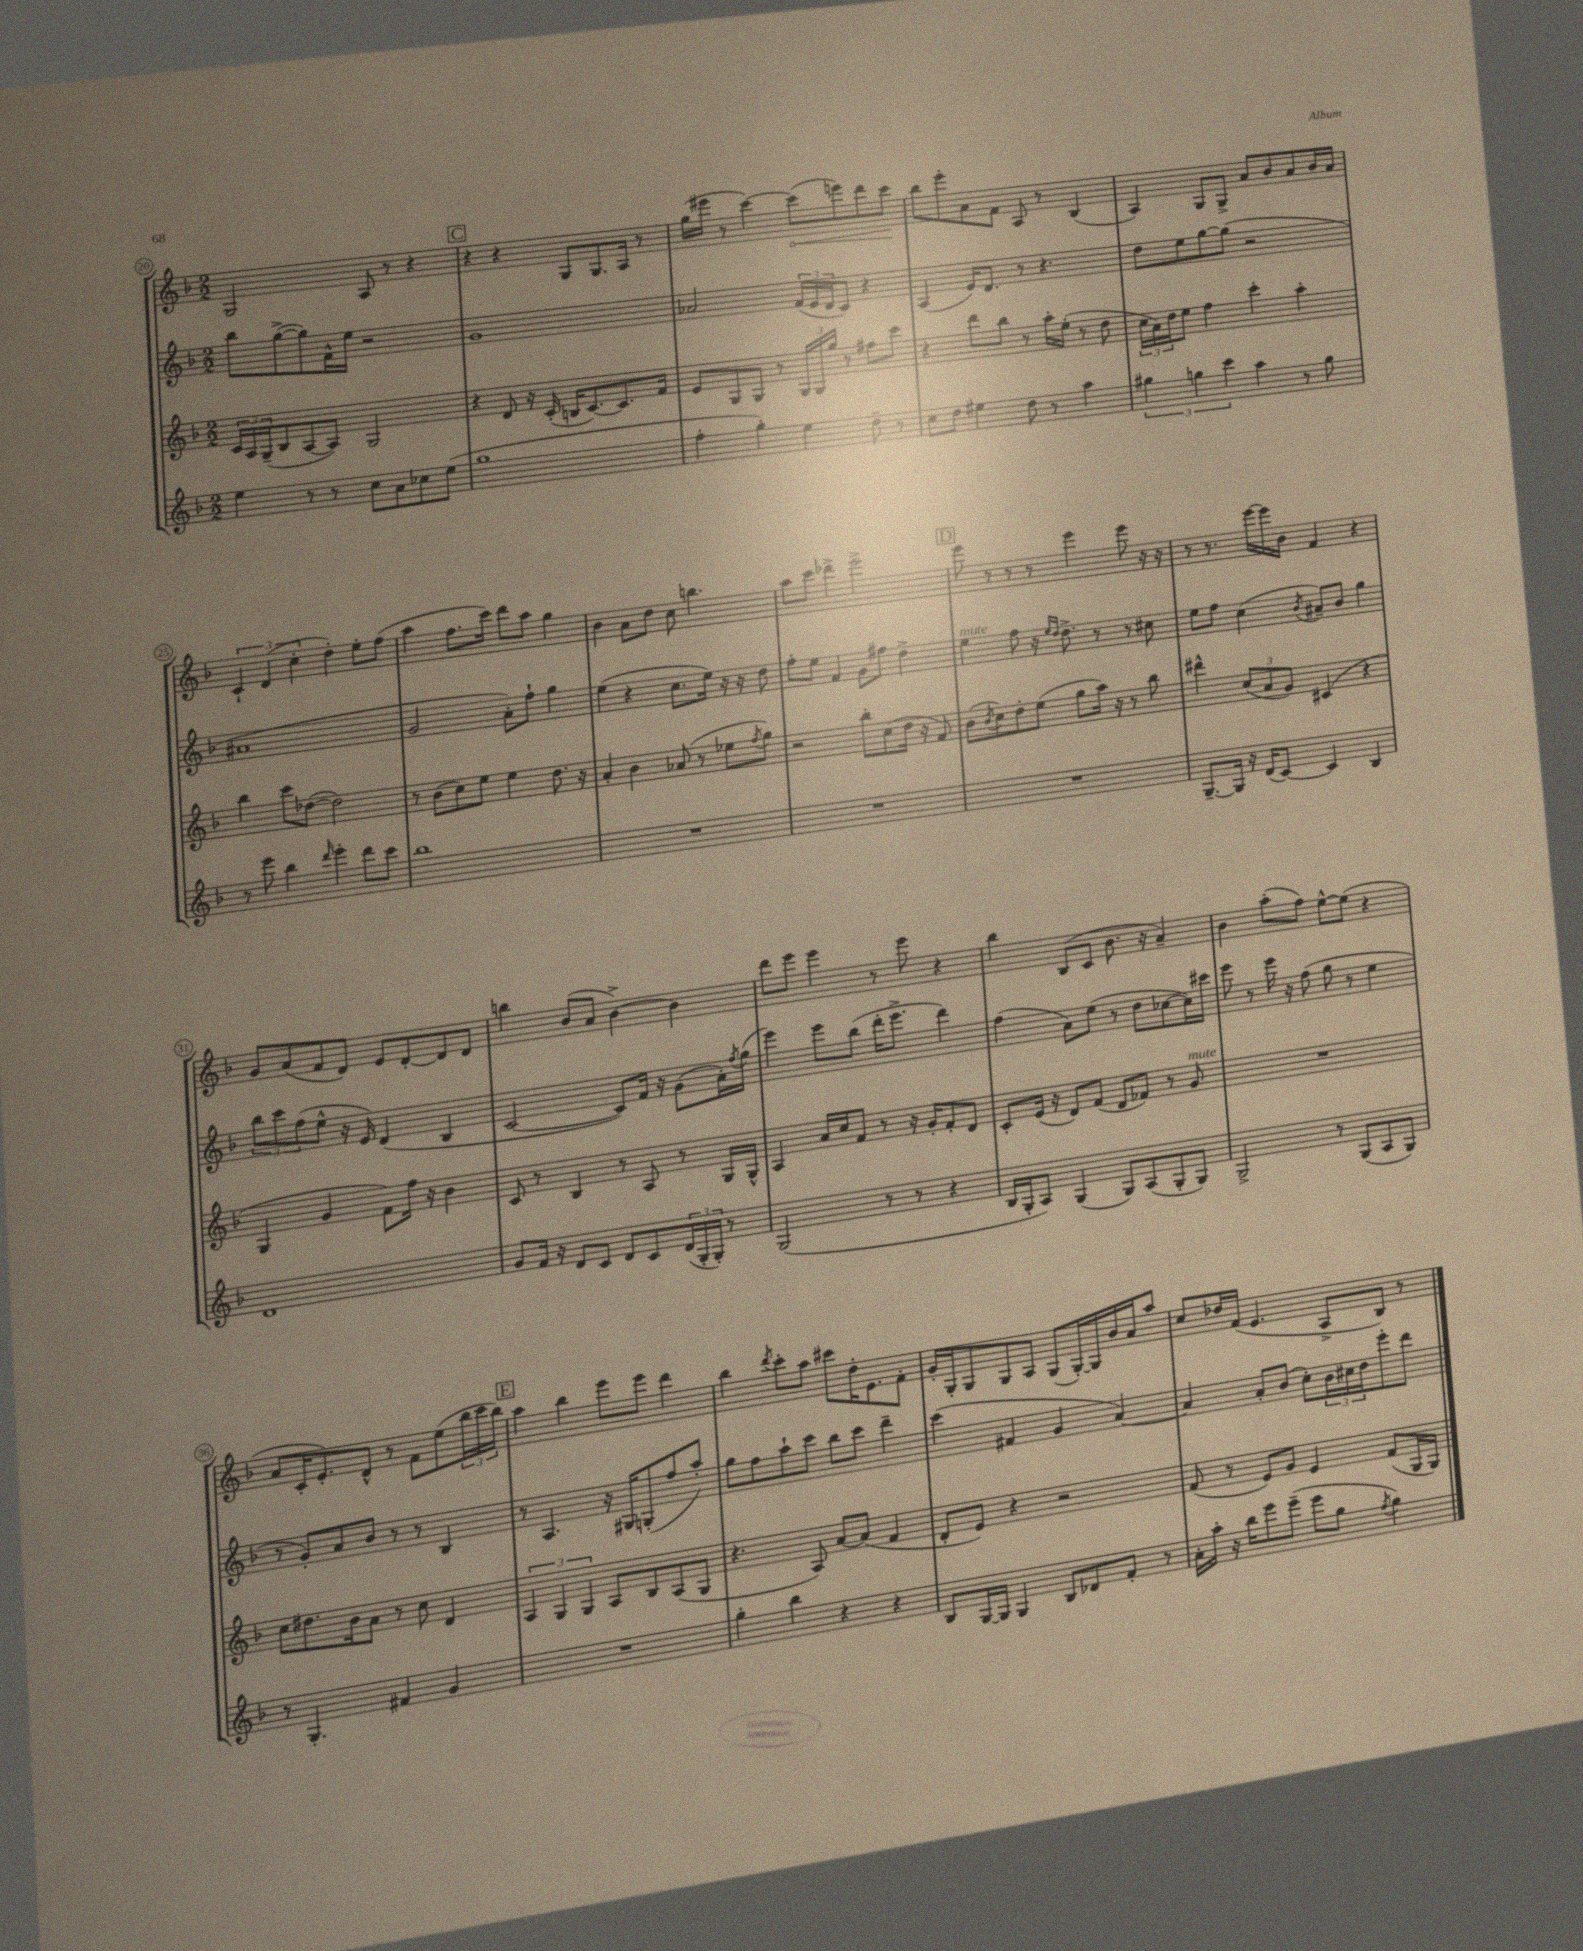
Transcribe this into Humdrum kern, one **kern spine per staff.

**kern	**kern	**kern	**kern
*staff4	*staff3	*staff2	*staff1
*clefG2	*clefG2	*clefG2	*clefG2
*k[b-]	*k[b-]	*k[b-]	*k[b-]
*M2/2	*M2/2	*M2/2	*M2/2
4ee	24c	8bb-	2G
.	24A	.	.
.	(24G~	.	.
.	8B-	([8gg^	.
8r	[8A	8gg])	.
8r	8A])	16f^^	.
.	.	16ee	.
8cc	2G	2r	8A
8a	.	.	8r
8cc-	.	.	4r
(8ee	.	.	.
=	=	=	=
1gg	4r	1g	4r
.	8d	.	4r
.	16r	.	.
.	(16c'	.	.
.	16B	.	8G
.	[8.c)	.	.
.	.	.	8.G
.	8.c]	.	.
.	.	.	16A
.	.	.	8r
.	16f	.	.
=	=	=	=
4ff'	8e	2a-	(16gg
.	.	.	16eee#
.	8G	.	8r
4gg')	8G	.	[4ccc)
.	8r	.	.
4ee	24G	(24f	(8ccc]
.	24G	24e	.
.	24gg	24d	.
.	8r	8c)	8eee)
8dd~	8ff#	4r	8ddd
8r	8ccc	.	8ccc
=	=	=	=
8cc	4r	(4A	8bb-
8dd	.	.	8eee'
4ee#	8ddd	16e)	8a
.	.	8.d	.
.	8bb-	.	8f
8dd	8r	8r	8A
8r	16aa'	4.r	8r
.	(16ee'	.	.
4aa	8r	.	(4B-
.	8dd	.	.
=	=	=	=
6gg#	24cc	8dd	4A)
.	24a)	.	.
.	24dd	.	.
.	8ee	8ee	.
6gg	.	.	.
.	4ff	[8gg	8G
6ccc	.	.	.
.	.	(8gg]	8G^
4aa	4ccc'	2r	8a
.	.	.	8b-
8r	4aa'	.	8a
8gg	.	.	16b-
.	.	.	16a
=	=	=	=
8r	4bb-	1a#	6c`
8eee	.	.	.
.	.	.	(6d
4bb-	8ccc	.	.
.	.	.	6cc'
.	([8dd-	.	.
16qqddd	.	.	.
4eee'	2dd-])	.	4dd')
8ddd	.	.	8ee'
8ccc	.	.	(8ff
=	=	=	=
1bb-	8r	2g	4aa
.	(8b-	.	.
.	8cc)	.	8.ff
.	8ee	.	.
.	.	.	16ccc)
.	4ee	8a')	8ddd
.	.	8ff`	8aa
.	8.dd	4gg	4gg
.	16r	.	.
=	=	=	=
1r	4a'	(4ee	4b-
.	4b-	4r	8a
.	.	.	8dd
.	(8a-	8.cc	8cc
.	8r	.	4.bb
.	.	16ee)	.
.	8ee-	16r	.
.	.	16r	.
.	8qff	.	.
.	8gg)	8dd	.
=	=	=	=
1r	2r	8ff'	8aa
.	.	8ee	8ccc
.	.	4f	4ddd-^
.	8bb-'	8g	2eee^
.	(8cc	8ff#	.
.	16dd	4dd^	.
.	16r	.	.
.	8f)	.	.
=	=	=	=
1r	(8b-	4ee	8eee
.	8qb-	.	.
.	8cc)	.	8r
.	8dd'	8ff	8r
.	(8ee	16r	8r
.	.	16qqee	.
.	.	16qqdd	.
.	.	8.dd^	.
.	8gg	.	4eee
.	16aa)	8r	.
.	16r	.	.
.	8r	8r	8eee
.	8bb-	8cc#	16r
.	.	.	16r
=	=	=	=
[8.G~	4ddd#^^	8ee	8r
.	.	8ff	8.r
16G]	.	.	.
16r	(12cc	(4cc	.
(16d	.	.	[16eee
.	12a	.	.
[8c)	.	.	16eee]
.	12g)	.	.
.	.	.	16b-
.	.	8qb-	.
4c]	(4c#	8a#~)	4f
.	.	8b-	.
4B-	4r	4gg	4r
=	=	=	=
1d	4G	12bb-	8g
.	.	12ccc	.
.	.	.	(8a
.	.	(12ff	.
.	4g	8ee^^	8f
.	.	16r	8d)
.	.	16e)	.
.	8f)	(4d	8e
.	16ff	.	[8d'
.	16r	.	.
.	4b-	4B-	8d]
.	.	.	8d
=	=	=	=
8g	8c	[2c	4bb
16f	8r	.	.
16r	.	.	.
8d	4B-	.	(8b-
8c	.	.	8a
8d	8r	8c])	[4b-^)
8c	8A	16f	.
.	.	16r	.
(24d	8r	(8g	4b-]
24G'	.	.	.
24G')	.	.	.
8r	16G	16a')	.
.	.	8qff	.
.	16G^^	(16gg	.
=	=	=	=
(2G	4A	4eee)	8ddd
.	.	.	8eee
.	16a	8eee	4eee
.	16cc	.	.
.	8f	(8bb-	.
8r	8r	16ddd'	8r
.	.	8.eee^	.
8r	16r	.	8eee
.	16g'	.	.
4r	8f'	4ddd)	4r
.	8d	.	.
=	=	=	=
16B-	8c'	(4ff	4bb-
16G'	.	.	.
8A)	(16e	.	.
.	16r	.	.
(4G	8d)	8a)	(8B-
.	(8f	(8ee	8c
8G)	8d	8r	8.b-
(8A	8f-)	8dd	.
.	.	.	16r
8G'	8r	[8cc-	4a~)
8G)	8g	16cc-])	.
.	.	16ccc#	.
=	=	=	=
2G^	1r	8eee	4b-
.	.	8r	.
.	.	16eee	(8aa'
.	.	16r	.
.	.	(8ff	8ff)
8r	.	8gg	[8ee^^
(8G	.	8r	(8ee]
8A	.	4ee	4r
8G)	.	.	.
=	=	=	=
8r	8cc	8r	8a
4.G'	8.dd#	8g')	16c'
.	.	.	8.e')
.	.	8a	.
.	16b-	.	.
.	8a	8b-	8d^^
4f#	8r	8r	8r
.	8cc	8r	8f
4g	4d	4B-	(8ee
.	.	.	24bb-
.	.	.	24ccc
.	.	.	24bb-)
=	=	=	=
1r	6A	8r	4aa
.	.	4.A	.
.	6G	.	.
.	.	.	4bb-
.	6G	.	.
.	8A	16r	8eee
.	.	16G#	.
.	8B-	(8G'	8eee
.	(8A	8ff	4ddd
.	8G	8aa')	.
=	=	=	=
4gg'	4.r	8gg	4bb-
.	.	8ff	.
.	.	.	8qddd
4bb-	.	8aa`	8ccc'
.	8A)	8ccc	8aa
4r	[8a	8bb-	8ccc#
.	(8a]	8ccc	16dd'
.	.	.	8.e
4r	4f	4ddd~	.
.	.	.	8f'
=	=	=	=
8B-	8d'	(4ccc	16g'
.	.	.	16G'
[16G	8e)	.	8G
16G]	.	.	.
4G	4r	4f#	8G
.	.	.	8A
8B-	2r	4g	(8G
8d-	.	.	[16G')
.	.	.	16G]
8f'	.	[4a)	16b-
.	.	.	16a
8r	.	.	8aa
=	=	=	=
16a'	(8f	4a]	8cc
16aa'	.	.	.
16r	8r	.	16dd-
16bb-	.	.	(16f
8eee	8e)	8a'	4.e
(8eee~	8g	(8b-	.
8eee	4e	8cc')	.
8gg	.	24b-	8A^
.	.	24cc#	.
.	.	24dd	.
8qff	.	.	.
4gg)	(8f	8eee'	8B-)
.	16G	8ddd	8r
.	16G)	.	.
==	==	==	==
*-	*-	*-	*-
